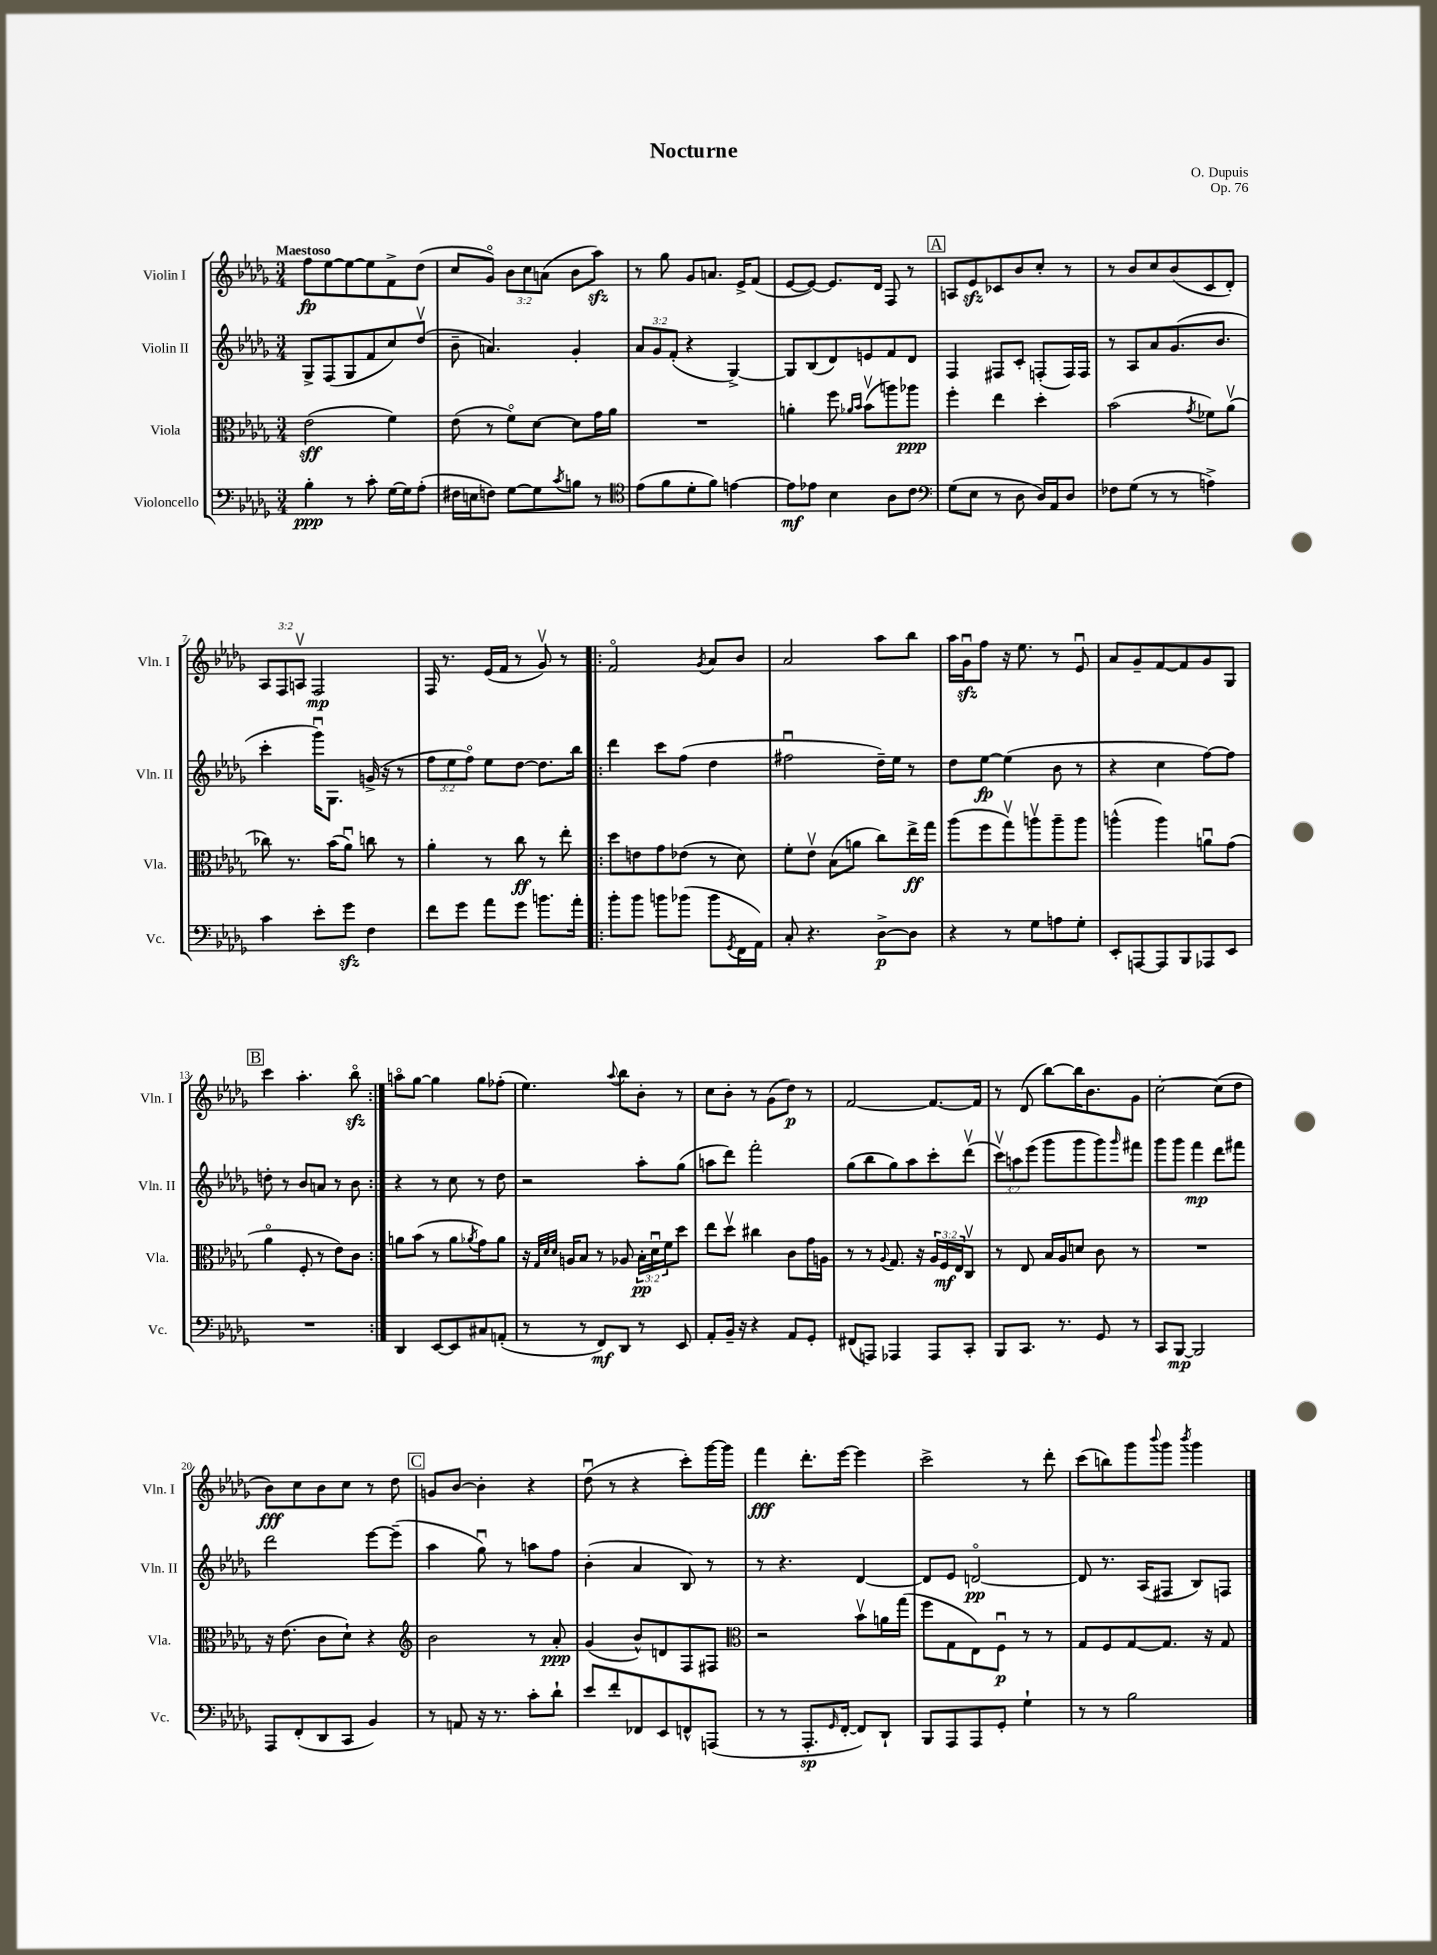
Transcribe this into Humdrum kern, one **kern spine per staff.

**kern	**kern	**kern	**kern
*staff4	*staff3	*staff2	*staff1
*clefF4	*clefC3	*clefG2	*clefG2
*k[b-e-a-d-g-]	*k[b-e-a-d-g-]	*k[b-e-a-d-g-]	*k[b-e-a-d-g-]
*M3/4	*M3/4	*M3/4	*M3/4
4B-'	(2e-	8G-^	8ff
.	.	(8F	[8ee-
8r	.	8G-	8ee-_
8c'	.	8f	8ee-]
[16G-	4f)	8cc)	8f^
16G-]	.	.	.
(8A-'	.	(8dd-v	(8dd-
=	=	=	=
16F#	(8e-	8b-~	8cc
16E	.	.	.
8F)	8r	4.a)	8g-o)
[8G-	8fo)	.	12b-
.	.	.	12cc
8G-]	[8d-	.	.
.	.	.	(12a
8qc	.	.	.
8B	8d-]	4g-'	8b-
8r	16g-	.	8aa-)
.	16a-	.	.
=	=	=	=
*clefC4	*	*	*
(8e-	2.r	12a-	8r
.	.	12g-	.
8f	.	.	8gg-
.	.	(12f'	.
8d-'	.	4r	8g-
8f)	.	.	8.a
[4e	.	[4G-^)	.
.	.	.	16e-^
.	.	.	(8f
=	=	=	=
8e]	4a'	8G-]	[8e-
8e-	.	(8B-	8e-_)
4B-	8ff	8d-)	8.e-]
.	16qqa-	.	.
.	16qqb-	.	.
.	(8b-v	8e	.
.	.	.	16d-
8A-	8aa)	8f	8F
8c	8aa-	8d-	8r
=	=	=	=
*clefF4	*	*	*
(8G-	4ff'	4F	8A
8E-	.	.	8e-
8r	4ee-	8F#	8c-
8D-	.	8c'	8b-
16D-)	4dd-'	(8F'	8cc'
16AA-	.	.	.
8D-	.	16F)	8r
.	.	16F	.
=	=	=	=
8F-	(2b-	8r	8r
(8G-	.	8A-	8b-
8r	.	8a-	8cc
8r	.	(8.g-	(8b-
.	8qg-	.	.
4A^)	8f-)	.	8c
.	.	8.b-	.
.	(8a-v	.	8d-')
=	=	=	=
4c	8cc-)	4ccc'	12A-
.	.	.	12F
.	8.r	.	.
.	.	.	12Av
8e-'	.	16ggg-u)	2F
.	(16b-	8.G-	.
8g-	8a-u)	.	.
4F	8cc	(16g^	.
.	.	16r	.
.	8r	8r	.
=	=	=	=
8f	4a-'	12ff	16F
.	.	.	8.r
.	.	12ee-	.
8g-	.	.	.
.	.	12ffo)	.
8a-	8r	8ee-	(16e-
.	.	.	16f
8g-	8cc	[8dd-	8r
8.b	8r	8.dd-]	8g-v)
.	8ee-'	.	8r
16a-'	.	16bb-	.
=!|:	=!|:	=!|:	=!|:
8b-'	8dd-	4ddd-	2fo
8b-	8e	.	.
8b	8g-	8ccc	.
(8b-	(8e-	(8ff	.
.	.	.	8qg-
8b-	8r	4dd-	8a-
8qGG-	.	.	.
16FF	8d-)	.	8b-
16AA-)	.	.	.
=	=	=	=
8C'	8f'	2ff#u	2a-
4.r	8e-v	.	.
.	(8B-	.	.
.	8a	.	.
[8D-^	8cc)	16dd-~)	8aa-
.	.	16ee-	.
8D-]	16ee-^	8r	8bb-
.	16gg-	.	.
=	=	=	=
4r	(8aa-	8dd-	16aa-
.	.	.	16g-u
.	8ff	[8ee-	8ff
8r	8gg-v)	(4ee-]	16r
.	.	.	8.ee-
8G-	8aav	.	.
8A	8aa~	8b-	8r
8G-'	8aa	8r	8e-u
=	=	=	=
8EE-'	(4aa^^	4r	8a-
[8AAA	.	.	8g-~
8AAA]	4aa)	4cc	[8f
8BBB-	.	.	8f]
8AAA-	8au	[8ff)	8g-
8EE-	(8g-	8ff]	8G-
=	=	=	=
2.r	4a-o	8dd'	4ccc
.	.	8r	.
.	8F'	8b-	4.aa-'
.	8r	8a	.
.	8e-)	8r	.
.	8c	8b-	8bb-o
=:|!	=:|!	=:|!	=:|!
4DD-	8a	4r	8aao
.	(8b-	.	[8gg-
[8EE-	8r	8r	4gg-]
8EE-]	8a	8cc	.
.	8qa-	.	.
8C#	8g-)	8r	8gg-
(8AA'	8a-	8dd-	(8ff-'
=	=	=	=
8r	16r	2r	4.ee-)
.	32qqG-	.	.
.	32qqd-	.	.
.	32qqd-	.	.
.	16A	.	.
8r	8B-	.	.
8FF)	8r	.	.
.	.	.	8qqaa-
8DD-	8A-	.	8bb-
8r	24B-'	8aa-'	8b-'
.	24d-u	.	.
.	24f	.	.
8EE-	8dd-	(8gg-	8r
=	=	=	=
8AA-'	8ee-	8aa	8cc
16BB-~	8dd-v	8ddd-)	8b-'
16r	.	.	.
4r	4cc#	2fff'	8r
.	.	.	(8g-
8AA-	8c	.	8dd-)
8GG-'	16g-	.	8r
.	16A	.	.
=	=	=	=
(8FF#	8r	(8gg-	[2f
8AAA)	8r	8bb-	.
.	8qqA-	.	.
4AAA-	8.G-	8gg-)	.
.	.	8aa-	.
.	16r	.	.
8AAA-	24A-	8ccc'	8.f_
.	24F	.	.
.	24E-	.	.
8CC'	8Cv	(8ddd-v	.
.	.	.	16f]
=	=	=	=
8BBB-	8r	12cccv)	8r
.	.	12aa	.
8.CC	8E-	.	(8d-
.	.	(12eee-	.
.	16B-	8ggg-	[8bb-)
8.r	16A-	.	.
.	8d	8ggg-	16bb-]
.	.	.	8.b-
8GG-	8c	8ggg-)	.
.	.	16qqggg-	.
8r	8r	8fff#	8g-
=	=	=	=
8CC	2.r	8ggg-	[2cc'
[8BBB-	.	8ggg-	.
2BBB-]	.	4fff	.
.	.	8ddd-	(8cc]
.	.	8fff#	8dd-
=	=	=	=
8AAA-	16r	2ddd-	8b-)
.	(8.e-	.	.
(8FF'	.	.	8cc
8DD-	8c	.	8b-
8CC	8d-`)	.	8cc
4BB-)	4r	[8eee-	8r
.	.	(8eee-~]	8dd-
=	=	=	=
*	*clefG2	*	*
8r	2b-	4aa-	8g
8AA	.	.	[8b-
16r	.	8gg-u)	4b-']
8.r	.	.	.
.	.	8r	.
8c'	8r	8aa	4r
8d-`	8a-'	8ff	.
=	=	=	=
8e-	(4g-	(4b-'	(8dd-u
8f'	.	.	8r
8FF-	8b-^^)	4a-	4r
8EE-	8d	.	.
8FF^^	8F	8B-)	8ccc')
(8AAA	8F#	8r	[16ggg-
.	.	.	16ggg-]
=	=	=	=
*	*clefC3	*	*
8r	2r	8r	4fff
8r	.	4.r	.
8.AAA-'	.	.	8.ddd-'
16qqGG-	.	.	.
[16FF'	.	.	[16eee-
8FF])	8b-v	[4d-	4eee-]
8DD-`	16a	.	.
.	(16gg-	.	.
=	=	=	=
8BBB-	8ff	8d-]	2ccc^
8AAA-	8G-	8e-	.
8AAA-	8E-)	[2do	.
8GG-'	8Fu	.	.
4G-`	8r	.	8r
.	8r	.	8ddd-'
=	=	=	=
8r	8G-	8d]	(8ccc
8r	8F	8.r	8bb)
2B-	[8G-	.	8ggg-
.	.	(16A-	.
.	.	.	8qqbbb-
.	8.G-]	8F#	8ggg-
.	.	.	8qbbb-
.	.	8B-)	4ggg-
.	16r	.	.
.	8G-	8F	.
==	==	==	==
*-	*-	*-	*-
